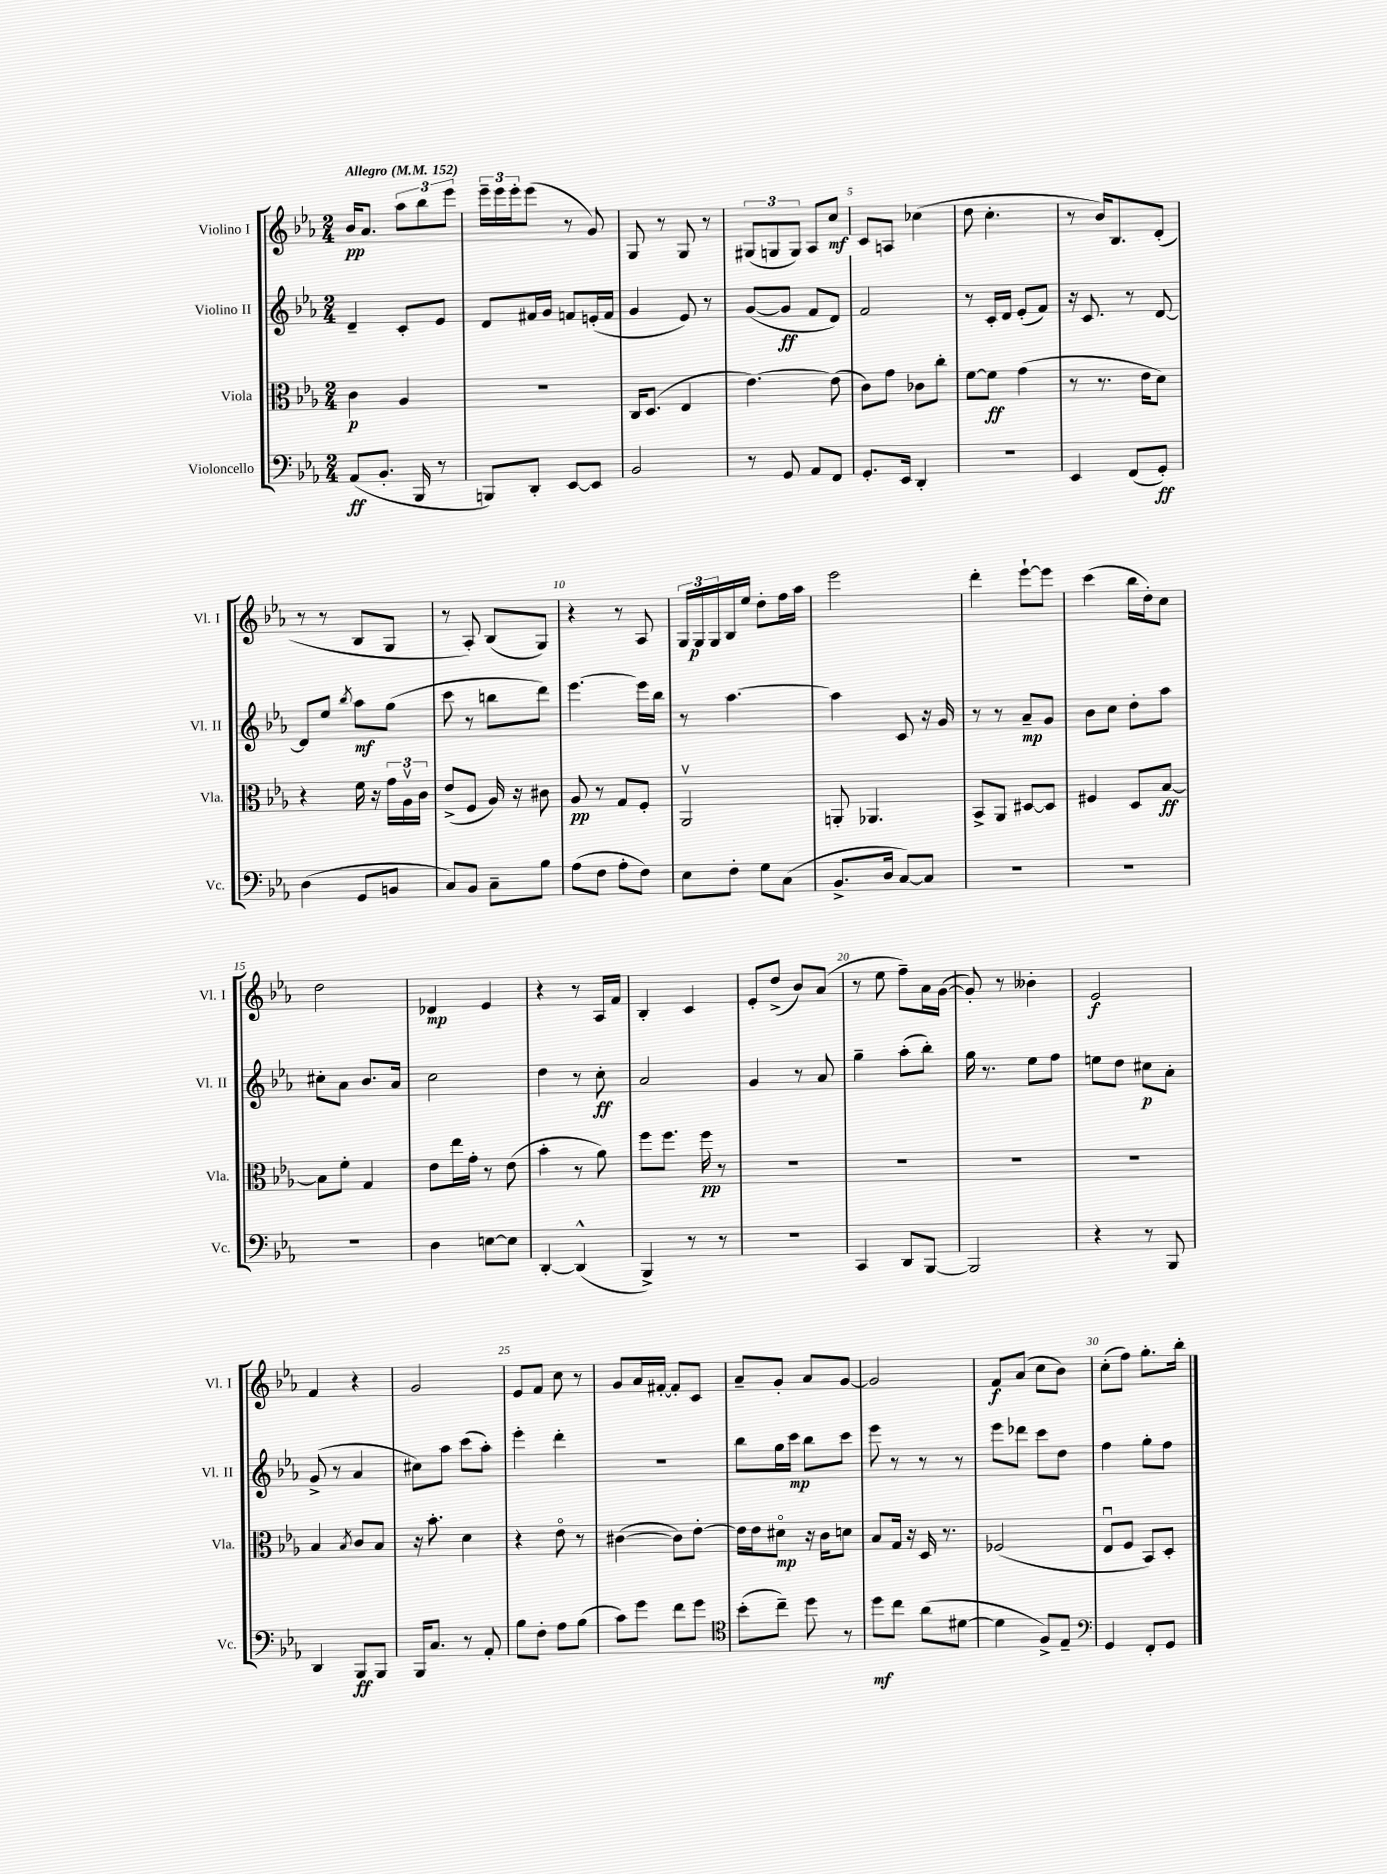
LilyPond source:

<<
\new StaffGroup <<
\new Staff = "s0" \with { instrumentName = "Violino I" shortInstrumentName = "Vl. I" } {
    \clef treble \key ees \major \numericTimeSignature \time 2/4 \tempo "Allegro" 4 = 152
    bes'16\pp aes'8. \tuplet 3/2 { aes''8 bes''8 ees'''8 } |
    \tuplet 3/2 { ees'''16-- ees'''16 ees'''16-. } ees'''8( r8 g'8) |
    g8 r8 g8 r8 |
    \tuplet 3/2 { gis8( g8 g8) } aes8 c''8\mf |
    c'8 a8 ces''4( |
    d''8 c''4.-. |
    r8 bes'16) bes8. d'8-.( |
    r8 r8 bes8 g8 |
    r8 aes8-.) bes8( g8) |
    r4 r8 aes8 |
    \tuplet 3/2 { g16 g16\p g16 } bes16 ees''16 d''8-. f''16 aes''16 |
    ees'''2 |
    d'''4-. ees'''8~-! ees'''8 |
    c'''4( bes''16 d''16-.) c''8 |
    d''2 |
    des'4\mp ees'4 |
    r4 r8 aes16 f'16 |
    bes4-. c'4 |
    ees'8-. d''8->( bes'8) aes'8( |
    r8 ees''8 f''8--) aes'16 g'16~( |
    g'8-.) r8 beses'4-. |
    ees'2\f |
    f'4 r4 |
    g'2 |
    ees'8 f'8 c''8 r8 |
    g'8 aes'16 fis'16~-. fis'8-. c'8 |
    aes'8-- g'8-. aes'8 g'8~ |
    g'2 |
    f'8\f aes'8( c''8 bes'8) |
    c''8-.( f''8) g''8.-. bes''16-. \bar "|." |
}
\new Staff = "s1" \with { instrumentName = "Violino II" shortInstrumentName = "Vl. II" } {
    \clef treble \key ees \major \numericTimeSignature \time 2/4
    d'4-- c'8-. ees'8 |
    d'8 fis'16 g'16 f'8 e'16-.( f'16 |
    g'4 ees'8) r8 |
    g'8~( g'8\ff f'8 d'8) |
    f'2 |
    r8 c'16-. d'16 ees'8-.( f'8) |
    r16 c'8. r8 d'8~ |
    d'8 ees''8 \acciaccatura { bes''8 } aes''8\mf g''8( |
    c'''8 r8 b''8 d'''8) |
    ees'''4.~ ees'''16 bes''16 |
    r8 aes''4.~ |
    aes''4 c'8 r16 g'16 |
    r8 r8 aes'8--\mp g'8 |
    bes'8 c''8 d''8-. aes''8 |
    cis''8-. aes'8 bes'8. aes'16 |
    c''2 |
    d''4 r8 c''8-.\ff |
    aes'2 |
    g'4 r8 aes'8 |
    g''4-- aes''8-.( bes''8-.) |
    g''16 r8. ees''8 f''8 |
    e''8 d''8 cis''8\p aes'8-. |
    g'8->( r8 aes'4 |
    cis''8) aes''8 c'''8( aes''8-.) |
    ees'''4-. d'''4-. |
    R2 |
    bes''8 g''16 c'''16\mp bes''8 c'''8 |
    ees'''8 r8 r8 r8 |
    ees'''8 des'''8 c'''8 d''8 |
    f''4 g''8-. f''8 \bar "|." |
}
\new Staff = "s2" \with { instrumentName = "Viola" shortInstrumentName = "Vla." } {
    \clef alto \key ees \major \numericTimeSignature \time 2/4
    c'4\p aes4 |
    r2 |
    c16 d8.( ees4 |
    ees'4.~) ees'8( |
    c'8) g'8 ces'8 c''8-. |
    f'8~ f'8\ff g'4( |
    r8 r8. ees'16 d'8) |
    r4 f'16 r16 \tuplet 3/2 { g'16 aes16\upbow c'16 } |
    ees'8->( f8 aes16) r16 cis'8 |
    aes8\pp r8 g8 f8-. |
    aes,2\upbow |
    a,8-. aes,4. |
    bes,8-> aes,8 dis8~ dis8 |
    fis4 d8 bes8~\ff |
    bes8 f'8-. g4 |
    ees'8 ees''16 g'16-. r8 ees'8( |
    bes'4-. r8 aes'8) |
    f''8 f''8. f''16\pp r8 |
    R2 |
    R2 |
    R2 |
    R2 |
    bes4 \acciaccatura { bes8 } c'8 bes8 |
    r16 bes'8.-. d'4 |
    r4 ees'8\flageolet r8 |
    cis'4~( cis'8) ees'8~-. |
    ees'16 ees'16 dis'8\flageolet\mp r16 c'16 d'8 |
    bes8 g16 r16 d16 r8. |
    fes2( |
    ees8\downbow f8 bes,8) d8-. \bar "|." |
}
\new Staff = "s3" \with { instrumentName = "Violoncello" shortInstrumentName = "Vc." } {
    \clef bass \key ees \major \numericTimeSignature \time 2/4
    aes,8\ff( bes,8.-. bes,,16 r8 |
    b,,8) d,8-. ees,8~ ees,8 |
    bes,2 |
    r8 g,8 aes,8 f,8 |
    g,8.-. ees,16 d,4-. |
    R2 |
    ees,4 f,8( g,8-.\ff) |
    d4( g,8 b,8 |
    c8) bes,8 c8-- bes8 |
    aes8( f8 aes8-. f8) |
    ees8 f8-. g8 c8( |
    bes,8.-> d16 c8~) c8 |
    R2 |
    R2 |
    R2 |
    d4 e8~ e8 |
    d,4~-. d,4-^( |
    bes,,4->) r8 r8 |
    R2 |
    c,4 d,8 bes,,8~ |
    bes,,2 |
    r4 r8 bes,,8 |
    d,4 bes,,8\ff bes,,8 |
    bes,,16 c8. r8 aes,8-. |
    bes8 f8-. aes8 bes8( |
    c'8) g'8 f'8 g'8 |
    \clef tenor bes'8-.( c''8--) d''8 r8 |
    d''8\mf c''8 aes'8( dis'8~ |
    dis'4 f8->) ees8-- |
    \clef bass g,4 f,8-. g,8 \bar "|." |
}
>>
>>
\layout { \context { \Score \override BarNumber.break-visibility = ##(#f #t #t) barNumberVisibility = #(every-nth-bar-number-visible 5) } }
